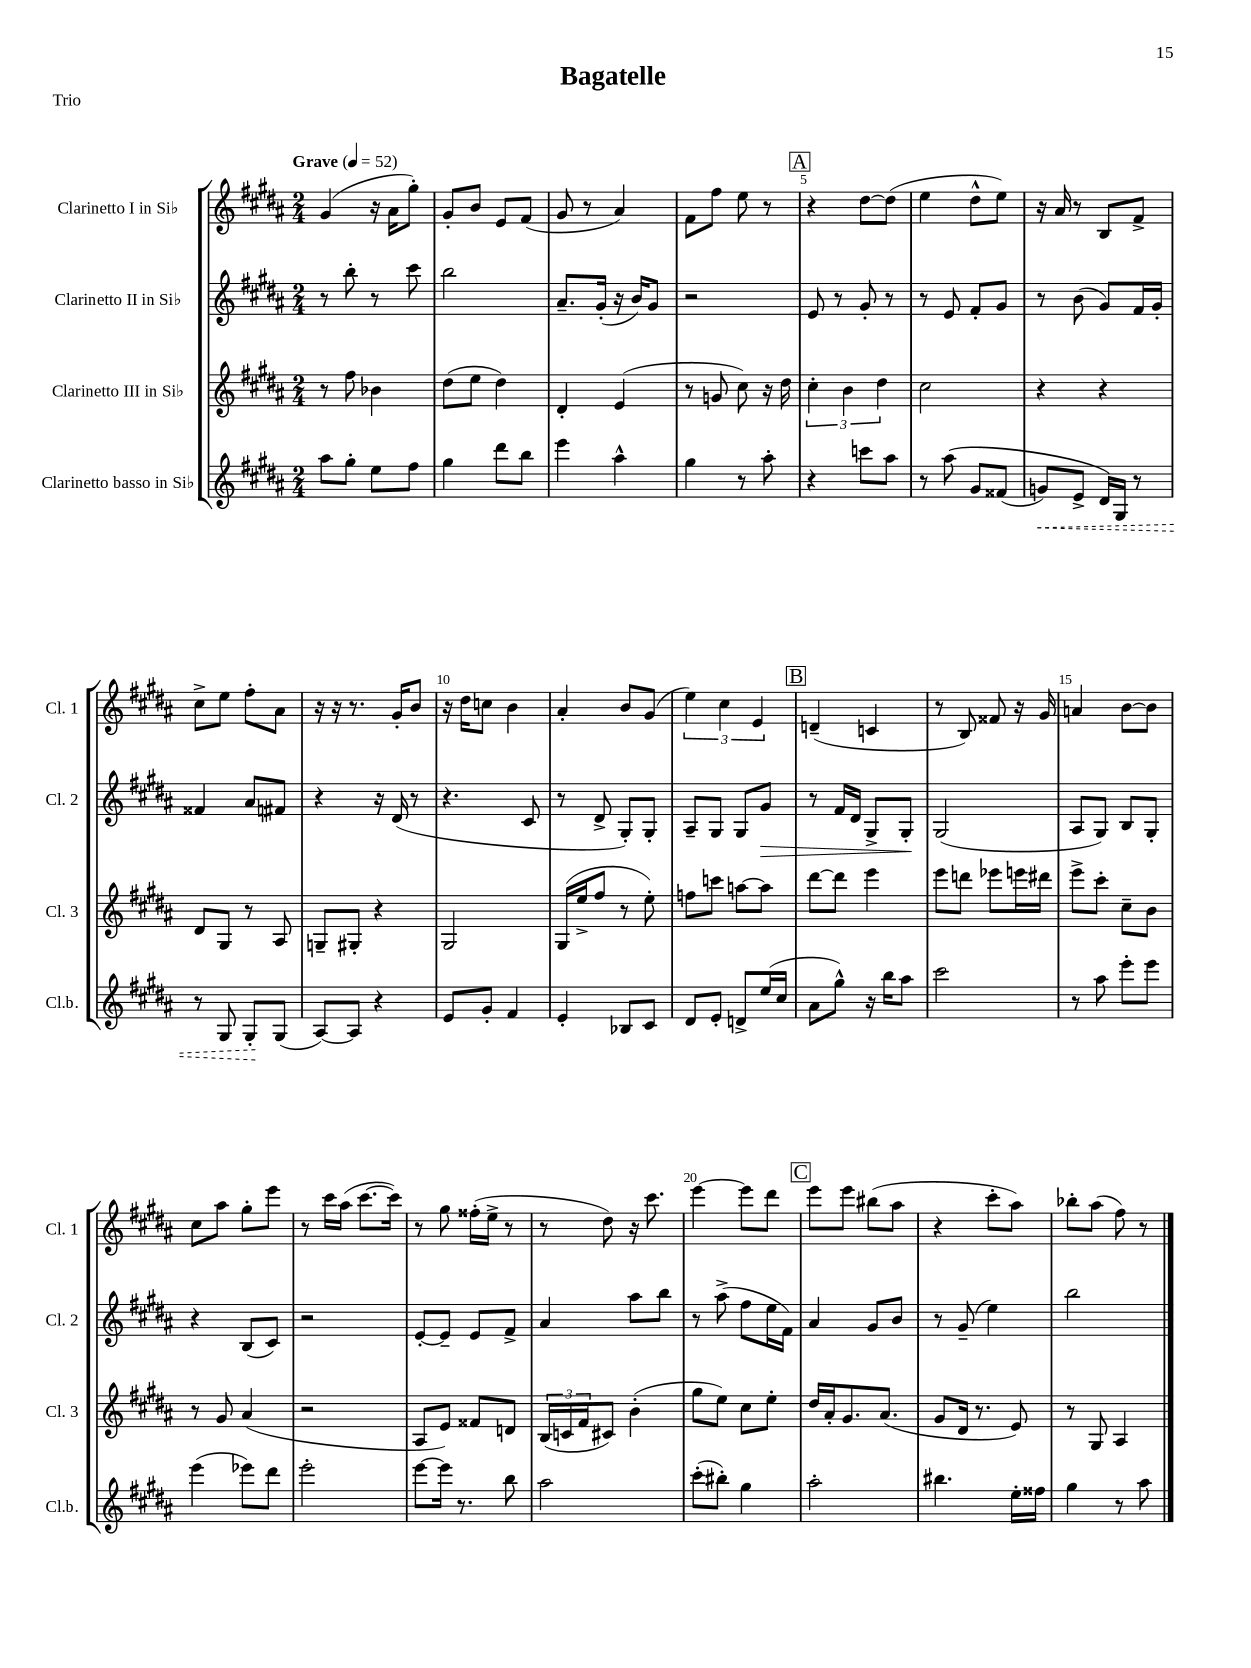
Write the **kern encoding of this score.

**kern	**kern	**kern	**kern
*staff4	*staff3	*staff2	*staff1
*clefG2	*clefG2	*clefG2	*clefG2
*k[f#c#g#d#a#]	*k[f#c#g#d#a#]	*k[f#c#g#d#a#]	*k[f#c#g#d#a#]
*M2/4	*M2/4	*M2/4	*M2/4
*MM52	*MM52	*MM52	*MM52
8aa#\L	8r	8r	(4g#/
8gg#'\J	8ff#\	8bb'\	.
8ee\L	4b-\	8r	16r
.	.	.	16a#\LK
8ff#\J	.	8ccc#\	8gg#'\J)
=	=	=	=
4gg#\	(8dd#\L	2bb\	8g#'/L
.	8ee\J	.	8b/J
8ddd#\L	4dd#\)	.	8e/L
8bb\J	.	.	(8f#/J
=	=	=	=
4eee\	4d#'/	8.a#~/L	8g#/
.	.	.	8r
.	.	(16g#'/Jk	.
4aa#^^\	(4e/	16r	4a#/)
.	.	16b/LK)	.
.	.	8g#/J	.
=	=	=	=
4gg#\	8r	2r	8f#\L
.	8g/	.	8ff#\J
8r	8cc#\)	.	8ee\
8aa#'\	16r	.	8r
.	16dd#\	.	.
=	=	=	=
4r	6cc#'\	8e/	4r
.	.	8r	.
.	6b\	.	.
8ccc\L	.	8g#'/	[8dd#\L
.	6dd#\	.	.
8aa#\J	.	8r	(8dd#\]J
=	=	=	=
8r	2cc#\	8r	4ee\
&(8aa#\	.	8e/	.
8g#/L	.	8f#'/L	8dd#^^\L
(8f##/J	.	8g#/J	8ee\J)
=	=	=	=
8g/L)	4r	8r	16r
.	.	.	16a#/
8e^/J	.	(8b\	8r
16d#/LL&)	4r	8g#/L)	8B/L
16G#/JJ	.	.	.
8r	.	16f#/L	8f#^/J
.	.	16g#'/JJ	.
=	=	=	=
8r	8d#/L	4f##/	8cc#^\L
8G#/	8G#/J	.	8ee\J
8G#'/L	8r	8a#/L	8ff#'\L
(8G#/J	8A#/	8f#/J	8a#\J
=	=	=	=
[8A#/L)	8G~/L	4r	16r
.	.	.	16r
8A#/]J	8G#'/J	.	8.r
4r	4r	16r	.
.	.	(16d#/	16g#'/LK
.	.	8r	8b/J
=	=	=	=
8e/L	2G#/	4.r	16r
.	.	.	16dd#\LK
8g#'/J	.	.	8cc\J
4f#/	.	.	4b\
.	.	8c#/	.
=	=	=	=
4e'/	(16G#/LL	8r	4a#'/
.	16ee^/J	.	.
.	8ff#/J	8d#^/	.
8B-/L	8r	8G#'/L)	8b/L
8c#/J	8ee'\)	8G#'/J	(8g#/J
=	=	=	=
8d#/L	8ff\L	8A#~/L	6ee\)
8e'/J	8ccc\J	8G#/J	.
.	.	.	6cc#\
8d^/L	[8aa\L	8G#/L	.
.	.	.	6e/
(16ee/L	8aa\]J	8g#/J	.
16cc#/JJ	.	.	.
=	=	=	=
8a#\L	[8ddd#\L	8r	(4d~/
8gg#^^\J)	8ddd#\]J	16f#/LL	.
.	.	16d#/JJ	.
16r	4eee\	8G#^/L	4c/
16bb\LK	.	.	.
8aa#\J	.	8G#'/J	.
=	=	=	=
2ccc#\	8eee\L	(2G#/	8r
.	8ddd\J	.	8B/)
.	8eee-\L	.	8f##/
.	16eee\L	.	16r
.	16ddd#\JJ	.	16g#/
=	=	=	=
8r	8eee^\L	8A#/L	4a/
8aa#\	8ccc#'\J	8G#/J)	.
8eee'\L	8cc#~\L	8B/L	[8b\L
8eee\J	8b\J	8G#'/J	8b\]J
=	=	=	=
(4eee\	8r	4r	8cc#\L
.	8g#/	.	8aa#\J
8eee-\L)	(4a#/	(8B/L	8gg#'\L
8ddd#\J	.	8c#/J)	8eee\J
=	=	=	=
2eee'\	2r	2r	8r
.	.	.	16ccc#\LL
.	.	.	(16aa#\JJ
.	.	.	[8.ccc#\L
.	.	.	16ccc#\]Jk)
=	=	=	=
[8eee\L	8A#/L	[8e'/L	8r
16eee\]Jk	8e/J)	8e~/]J	8gg#\
8.r	.	.	.
.	8f##/L	8e/L	(16ff##'\LL
.	.	.	16ee^\JJ
8bb\	8d/J	8f#^/J	8r
=	=	=	=
2aa#\	(24B/LL	4a#/	8r
.	24c/	.	.
.	24f#/J	.	.
.	8c#/J)	.	8dd#\)
.	(4b'\	8aa#\L	16r
.	.	.	8.ccc#\
.	.	8bb\J	.
=	=	=	=
(8ccc#'\L	8gg#\L	8r	[4eee\
8bb#'\J)	8ee\J)	(8aa#^\	.
4gg#\	8cc#\L	8ff#\L	8eee\]L
.	8ee'\J	16ee\L	8ddd#\J
.	.	16f#\JJ)	.
=	=	=	=
2aa#'\	16dd#/LL	4a#/	8eee\L
.	16a#'/J	.	.
.	8.g#/	.	8eee\J
.	.	8g#/L	(8bb#\L
.	(8.a#/J	.	.
.	.	8b/J	8aa#\J
=	=	=	=
4.bb#\	8g#/L	8r	4r
.	16d#/Jk	(8g#~/	.
.	8.r	.	.
.	.	4ee\)	8ccc#'\L
16ee'\LL	8e/)	.	8aa#\J)
16ff##\JJ	.	.	.
=	=	=	=
4gg#\	8r	2bb\	8bb-'\L
.	8G#/	.	(8aa#\J
8r	4A#/	.	8ff#\)
8aa#\	.	.	8r
==	==	==	==
*-	*-	*-	*-
